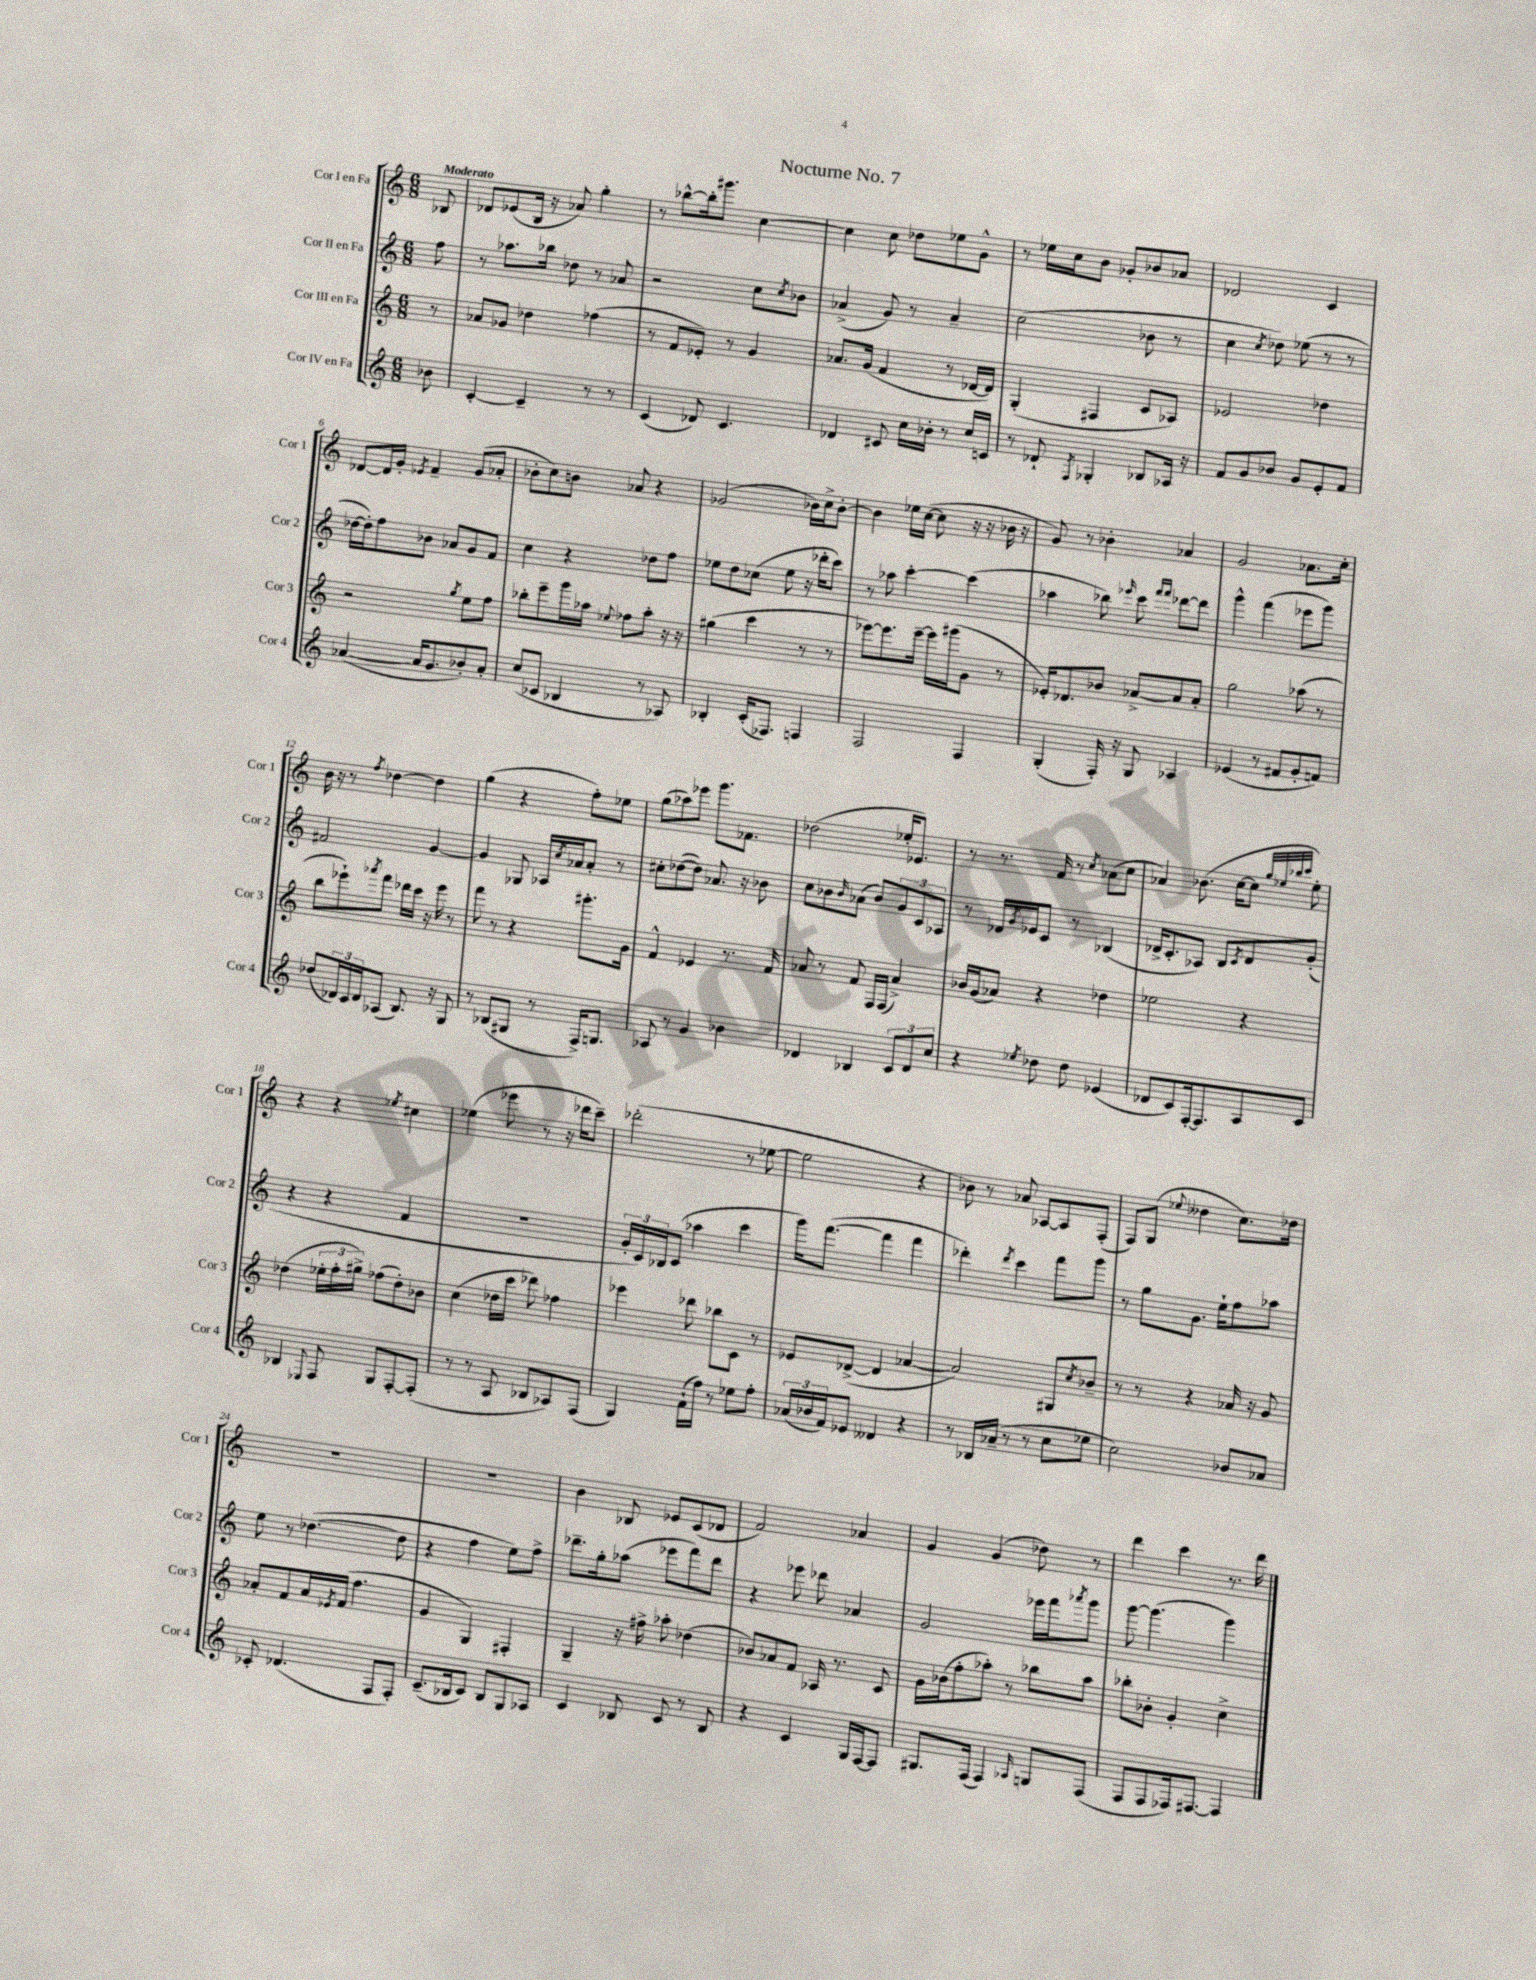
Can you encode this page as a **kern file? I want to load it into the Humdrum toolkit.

**kern	**kern	**kern	**kern
*part4	*part3	*part2	*part1
*staff4	*staff3	*staff2	*staff1
*I"Cor IV en Fa	*I"Cor III en Fa	*I"Cor II en Fa	*I"Cor I en Fa
*I'Cor 4	*I'Cor 3	*I'Cor 2	*I'Cor 1
*clefG2	*clefG2	*clefG2	*clefG2
*k[]	*k[]	*k[]	*k[]
*M6/8	*M6/8	*M6/8	*M6/8
=	=	=	=
!	!	!	!LO:TX:a:B:t=Moderato
8b-X\	8r	8ff\	8B-X/
=1	=1	=1	=1
[4c'/	8a-X/L	8r	8d-X/L
.	8g-X/J	8.aa-X\L	(8e-X/
4c~/]	4dd-X\	.	16B/Jk
.	.	16bb-X\Jk	16r
.	.	8dd-X\	8a-X/)
8r	(4ff-X\	8r	4gg'\
8r	.	8a-X/	.
=2	=2	=2	=2
(4c/	8r	2r	8r
.	8f/L	.	[8bb-X^^\L
8d-X/)	8e-X'/J)	.	16bb-'\k]
.	.	.	8.ggg#X\J
4.c/	8r	.	.
.	4g/	8cc\L	[4cc\
.	.	8qcc/	.
.	.	8b-X\J	.
=3	=3	=3	=3
4d-X/	8.a-X/L	(4a-X^/	4cc\]
.	(16g/Jk	.	.
8c#X/	4f/	8g/)	8cc\
16cc\LL	.	8r	8dd-X\L
16b-X'\JJ	.	.	.
8r	8r	4a-~/	8ee-X\
16cc/LL	[16d-X/LL	.	8g^^\J
16cn/JJ	16d-/JJ])	.	.
=4	=4	=4	=4
8r	(4G'/	(2cc\	8r
8d-X`/	.	.	16ee-X\LL
.	.	.	16cc\J
8qF/	.	.	.
4G-X'/	4F#X/	.	8b\J
.	.	.	8g-X'/L
8B-X/L	8c/L	8b-X\	8b-X/
16A-X/Jk	8A-X/J)	8r	8a-X/J
16r	.	.	.
=5	=5	=5	=5
8f/L	2e-X/	4cc\	2d-X/
8g/	.	.	.
.	.	8qcc/	.
8b-X/J	.	8dd-X\)	.
8g/L	.	(8ee-X\	.
8e'/	4dd-X\	8r	4c/
8f/J	.	8r	.
!!LO:LB:g=z
=6	=6	=6	=6
([4a-X/	2r	[16dd-X\LL	[8d-X/L
.	.	16dd-'\J])	.
.	.	8ff\	16d-/L]
.	.	.	16g'/JJ
.	.	.	8qe-X/
16a-/KL]	.	8b-X\J	4f~/
8.g/	.	.	.
.	.	8a-X/L	.
.	8qgg/	.	.
8b-X'/)	8ee\L	8g/	(8g/L
8a-'/J	8ff\J	8f/J	8a-X'/J
=7	=7	=7	=7
(8cc/L	8bb-X'\L	4cc\	8b-X'\L
8c-X/J	8eee~\	.	8cc\)
4B-X/	16ggg\L	4r	8bn\J
.	16aa-X\JJ	.	.
.	8qqee-X/	.	.
.	8ff-X\L	.	8a-X/
8r	8aa-'\J	8dd-X\L	4r
8A-X/)	16r	8ff\J	.
.	16r	.	.
=8	=8	=8	=8
4B-X'/	(4gg#X\	8ee-X\L	(2g-X/
.	.	8dd\	.
(16c'/KL	4ccc\	(8cc-X\J	.
8.F-X/J)	.	.	.
.	.	8ee-\	.
4Fn/	8r	16r	16b-X\LL)
.	.	16ddd-X'\KL	16cc^\J
.	8r	8ccc\J)	[8b-'\J
=9	=9	=9	=9
2F/	[8eee-X\L)	8r	4b-\]
.	8.eee-\]	8aa-X\	.
.	.	[4ccc'\	16ee-X\LL
.	[16eee-~\Jk	.	([16cc\JJ
.	16eee-\LL]	.	8cc\]
.	(16ggg#X\J	.	.
4F/	8g\J	(4ccc\]	16r
.	.	.	16r
.	8r	.	16b-X\
.	.	.	16r
=10	=10	=10	=10
(4G'/	16e-X'/KL)	4aa-X\	8g/)
.	8.d-X/	.	.
.	.	.	8r
16F'/)	8b-X/J	8bb-X\)	4b-X'\
16r	.	.	.
.	.	16qqeee-X/	.
8G/	[8a-X^/L	8ccc\	.
.	.	16qqfff/LL	.
.	.	16qqfff/JJ	.
4A-X/	8a-/]	[8ddd-X\L	4a-X/
.	8a-'/J	8ddd-\J]	.
=11	=11	=11	=11
(4e-X/	2gg\	4ggg^^\	2g/
8r	.	(4fff\	.
8f#X/L	.	.	.
8g'/	(8aa-X\	8eee-X\L	8.a-X\L
8fn/J)	8r	8ggg\J)	.
.	.	.	16cc'\Jk
!!LO:LB:g=z
=12	=12	=12	=12
(8dd-X/L	8bb\L	2f#X/	16b\
.	.	.	16r
24d-X/L)	8eee-X`\)	.	8r
24c/	.	.	.
24d-/J	.	.	.
.	8qaaa-X/	.	8qff/
(8A-X/J	8fff\J	.	[4dd-X\
8.B/)	16ddd-X\LL	.	.
.	16ccc\JJ	.	.
.	16r	[4g/	4dd-\]
16r	16eee-\	.	.
8G/	8r	.	.
=13	=13	=13	=13
8r	8fff\	4g/]	(4gg\
(8B-X/L	8r	.	.
8G#X/J	4r	8G-X/	4r
8r	.	16A-X/LL	.
.	.	8qcc/	.
.	.	16a-X/J	.
16F^/KL)	8.ggg#X'\L	8a-'/J	8ff'\L)
8.Gn/J	.	.	.
.	.	8r	8ee-X\J
.	16g\Jk	.	.
=14	=14	=14	=14
8A-X/	4f^^/	8cc#X'\L	(8gg\L
8r	.	([8dd-X\	8aa-X\)
4g/	4e-X/	8dd-\J])	8eee-X\J
.	.	8.a-X/	8.ggg\L
4b-X\	8.r	.	.
.	.	16r	8.f-X\J
.	.	8b-X\	.
.	16f/	.	.
=15	=15	=15	=15
4d-X/	8a-X/	8cc\L	(2dd-X\
.	8r	8b-X\	.
.	.	16qqb-/	.
4B-X/	8f/	(8a-X\J	.
.	16F/LL	8b-/L)	.
.	(16F/JJ	.	.
12c/L	4a-^/)	12g/	16ee-X'/KL
.	.	.	8.e-X/J)
12d-/	.	12c/	.
12cc/J	.	12A-X/J	.
=16	=16	=16	=16
4r	16b-X/LL	8r	8r
.	(16g/J	.	.
.	8a-X/J)	16d-X/LL	8.r
.	.	8qg/	.
.	.	16e-X/J	.
8qee-X/	.	.	.
8dd-X\	4r	8c/J	.
.	.	.	16f/
8dd-\	.	8r	8r
.	.	.	8qcc/
(4e-X/	4dd-X\	(4B-X/	(8a-X\L
.	.	.	8cc\J
=17	=17	=17	=17
8d-X/L	2ee-X\	16d-X^/KL	4a-X/)
.	.	8.c'/	.
8c/)	.	.	.
[16F'/k	.	8A-X/J)	(8.b-X\
8.F/]	.	.	.
.	.	8B/L	.
.	.	.	[16cc\KL
.	.	8qc/	.
8A/	4r	8d-/	8cc\J]
.	.	.	32qqgg/LLL
.	.	.	32qqee-X/
.	.	.	32qqbb-X/
.	.	.	32qqccc/JJJ
8c/J	.	(8g'/J	8ee-'\)
!!LO:LB:g=z
=18	=18	=18	=18
4B-X/	(4dd-X\	4r	4r
8qqE-X/	.	.	.
8F/	24ee-X'\LL	4r	4r
.	24ff'\	.	.
.	24gg#X^\JJ)	.	.
8G/L	(8ff-X\L	.	.
.	.	.	8qee-X/
[8F'/	8dd-'\)	4f/	4cc#X\
(8F'/J]	8b-X\J	.	.
=19	=19	=19	=19
8r	(4cc\	2.r	(4ee-X\
8r	.	.	.
8A/	16dd-X\LL	.	8eee-X\
.	16ccc\JJ	.	.
8B-X/L	8ddd-X\)	.	8r
8A-X/)	4ff-X\	.	16r
.	.	.	16ddd-X\KL
(8F/J	.	.	8ccc~\J)
=20	=20	=20	=20
4G/)	4eee-X\	24g'/LL	(2ddd-X'\
.	.	24c/)	.
.	.	24B-X/J	.
.	.	(8c/J	.
(16f`\LL	8ddd-X\	4aa-X\	.
16ff\JJ)	.	.	.
8r	8bb-X\L	.	.
8ee-X\L	8c\J	4ccc\	8r
8ff'\J	8r	.	[8ee-X\
=21	=21	=21	=21
(24a-X/LL	8e-X/L	16ggg\KL)	2ee-\]
24b-X/	.	.	.
.	.	([8.fff\J	.
24f/J)	.	.	.
8e-X/J	([8d-X^/J	.	.
4d--X/	4d-/]	4fff\]	.
4r	[4a-X/	4fff\	4r
=22	=22	=22	=22
8r	2a-/])	4ddd-X'\)	8b-X\)
16B-X/LL	.	.	8r
(16a-X~/JJ	.	.	.
.	.	8qddd-/	.
8r	.	4ccc\	8a-X/
8r	.	.	[8A-X/L
8cc\L	8G#X/L	8fff\L	8A-/]
.	8qcc/	.	.
8ee-X\J	8b-X~/J	8ggg\J	(8F'/J
=23	=23	=23	=23
2cc\)	8r	8r	8F/L)
.	8r	8gg\L	(8G/J
.	.	.	8qqee-X/
.	4r	8.g\J	4dd--X\
.	.	16ee`\KL	.
8b-X/L	16a-X/	8ff\	8.cc\L)
.	16r	.	.
8a-X/J	8g/	8aa-X\J	.
.	.	.	16dd-X\Jk
!!LO:LB:g=z
=24	=24	=24	=24
8c-X'/	8a-X'/L	8ee\	2.r
(4.d-X/	8f/	8r	.
.	16a-/L	([4.dd-X\	.
.	8qe-X/	.	.
.	(16f/JJ	.	.
.	4.ff\	.	.
8F/L	.	.	.
8F'/J)	.	8dd-\]	.
=25	=25	=25	=25
(8.c~/L	4g/	4r	2.r
16B-X/k	.	.	.
8c/J)	4G/)	4ff\	.
8B-/L	.	.	.
8G/	4F#X'/	8ee\L)	.
8A-X/J	.	8ff^\J	.
=26	=26	=26	=26
4c/	4G~/	8.ddd-X~\L	4b\
.	.	16gg'\k	.
8B-X/	16r	(8aa-X\J	8B-X/
.	16ff#X^\	.	.
8c/	8aa-X'\	8eee-X\L	8e-X/L
8r	(4dd-X\	8fff\)	(8c/
8B-/	.	8ddd-\J	8d-X/J
=27	=27	=27	=27
4r	8b-X/L)	4r	2f/)
.	8a-X/	.	.
4c/	8f/J	8eee-X\	.
.	16A-X/	8ddd-X\	.
.	8.r	.	.
16G/LL	.	4a-X/	4a-X/
[16F/J	.	.	.
8F/J]	8c/	.	.
=28	=28	=28	=28
8.G#X/L	16g\LL	2g/	4g/
.	(16b-X\J	.	.
.	8ff'\	.	.
(16F/Jk	.	.	.
4F/)	8aa-X'\J)	.	(4g/
.	8r	.	.
16qqA-X/	.	.	.
8Gn/L	8bb-X\L	16eee-X\LL	8dd-X\)
.	.	16fff\J	.
.	.	8qaaa-X/	.
(8F/J	8aa-\J	8ggg\J	8r
=29	=29	=29	=29
8F/L	8bb-X'\L	[8ggg\	4ddd\
8F/	8b-X'\J	(4.ggg\]	.
16F-X/k)	4g'/	.	4ccc\
[8.F#X/J	.	.	.
4F#/]	4cc^\	4ggg\)	8.r
.	.	.	16ddd\
==	==	==	==
*-	*-	*-	*-
